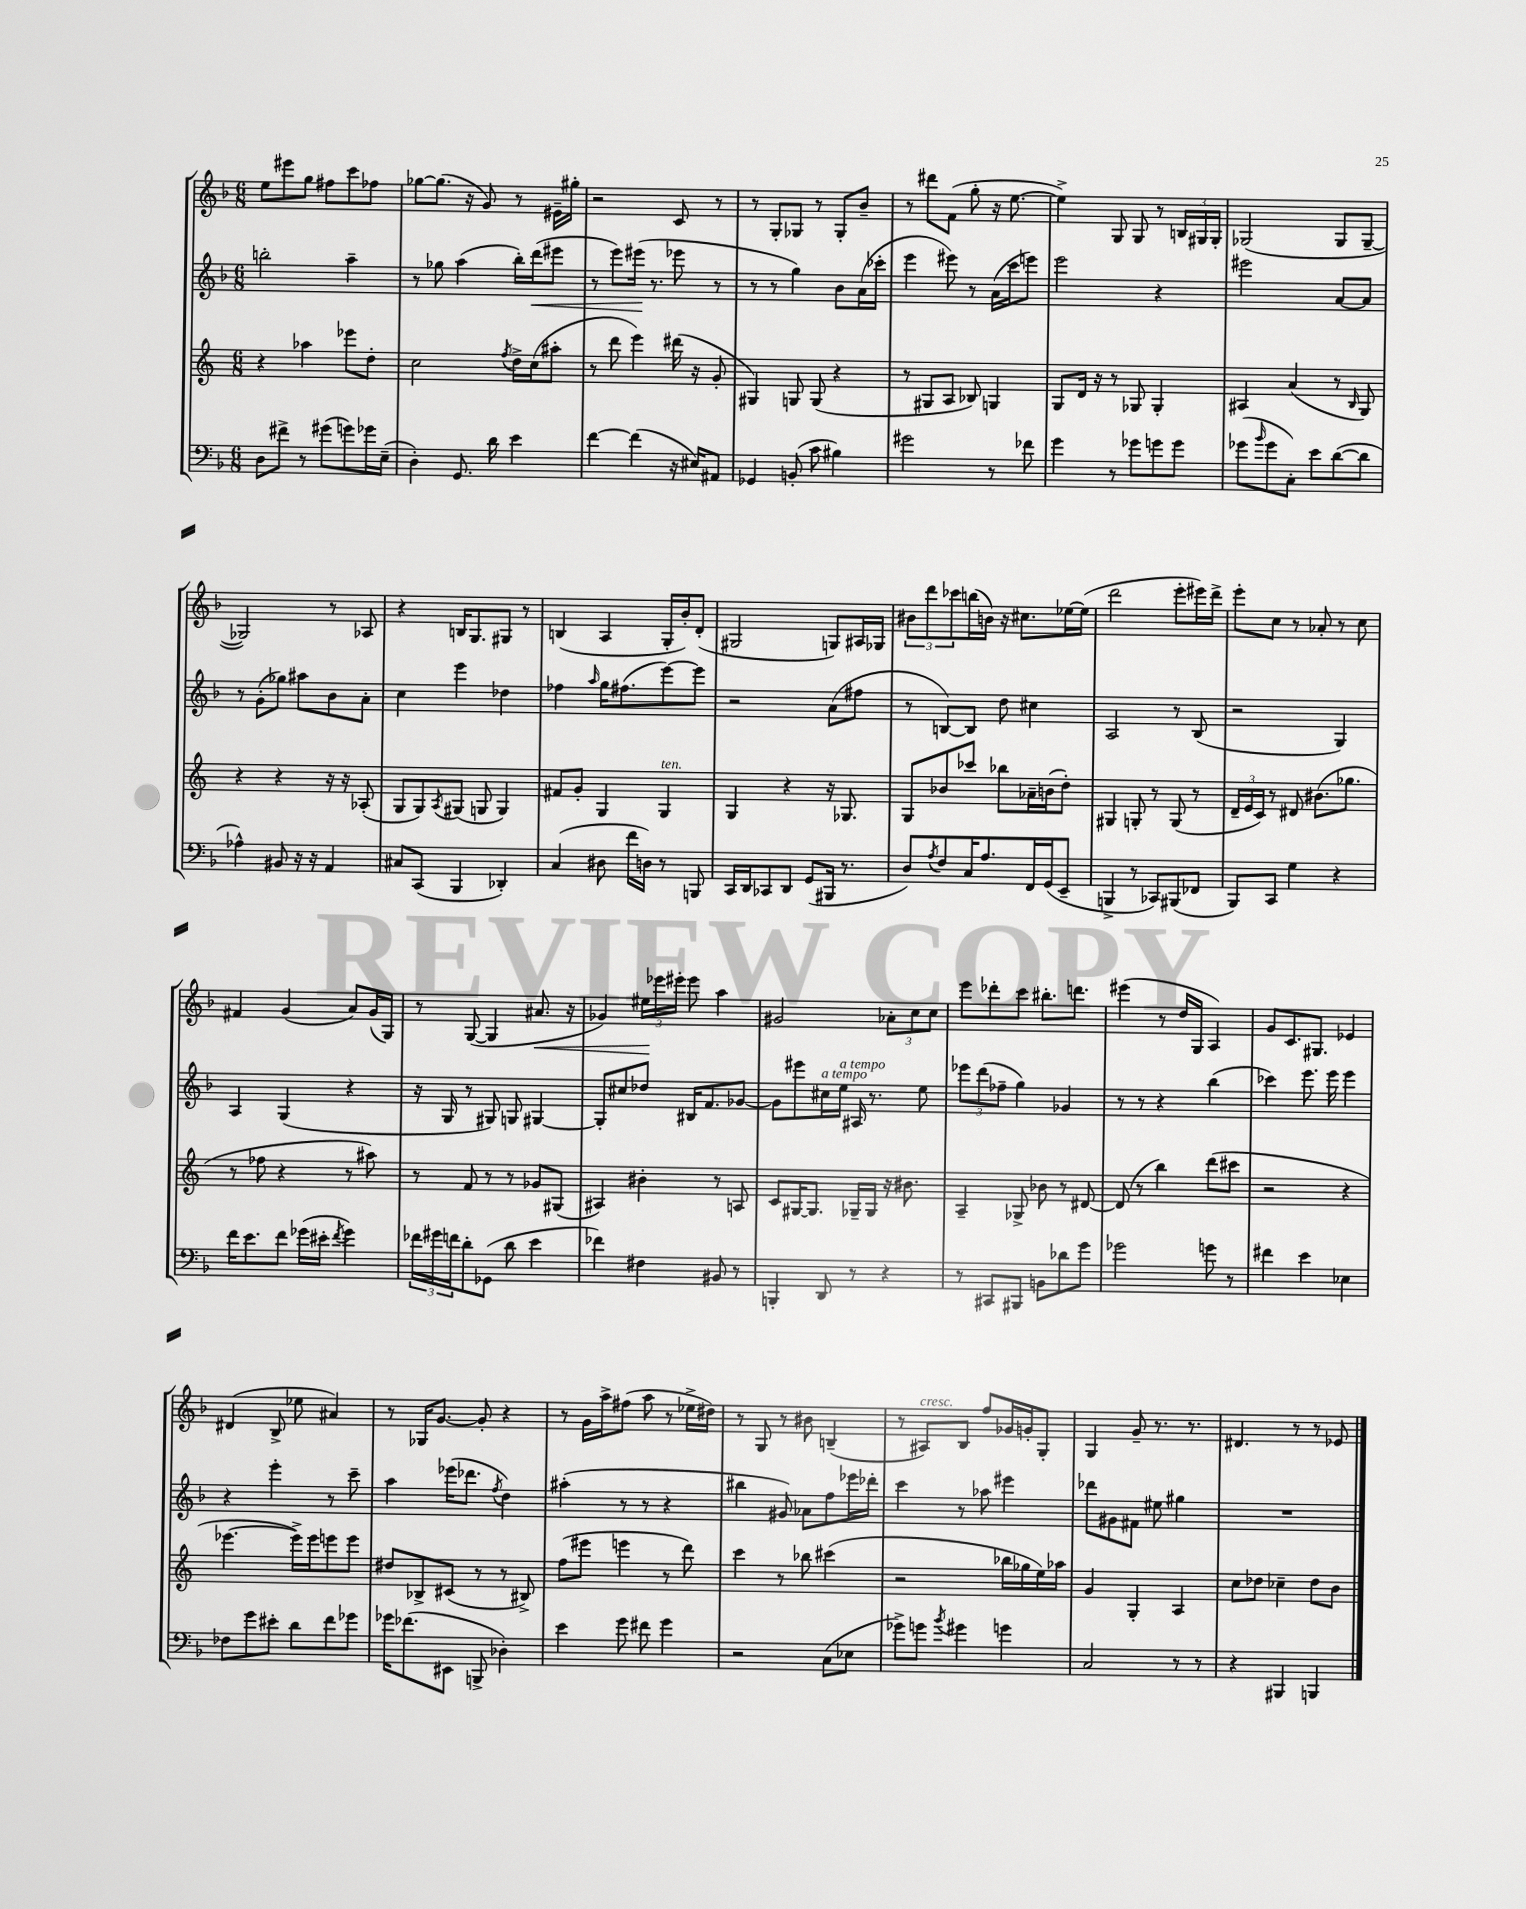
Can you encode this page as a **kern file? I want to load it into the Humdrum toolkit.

**kern	**kern	**kern	**dynam	**kern	**dynam
*part4	*part3	*part2	*part2	*part1	*part1
*staff4	*staff3	*staff2	*staff2	*staff1	*staff1
*clefF4	*clefG2	*clefG2	*	*clefG2	*
*k[b-]	*k[]	*k[b-]	*	*k[b-]	*
*M6/8	*M6/8	*M6/8	*	*M6/8	*
=92	=92	=92	=92	=92	=92
8D\L	4r	2bbn'\	.	8ee\L	.
8f#X^\J	.	.	.	8eee#X\	.
8r	4aa-X\	.	.	8gg\J	.
(8g#X\L	.	.	.	8ff#X\L	.
8gn\)	8eee-X\L	4aa~\	.	8ccc\	.
16g-X\L	8dd'\J	.	.	8ff-X\J	.
(16E~\JJ	.	.	.	.	.
=93	=93	=93	=93	=93	=93
4D'\)	2cc\	8r	.	[8gg-X\L	.
.	.	8gg-X\	.	(8.gg-\J]	.
8.GG/	.	(4aa\	.	.	.
.	.	.	.	16r	.
.	.	.	.	8g/)	.
16d\	.	.	.	.	.
.	8qff/	.	.	.	.
4e\	16dd^\LL	16bb-'\LL)	.	8r	.
!	!	!	!LO:HP:b	!	!
.	(16cc\J	(16ddd\J	<	.	.
.	8aa#X'\J	8eee#X\J	.	16e#X~\LL	.
.	.	.	.	16gg#X'\JJ	.
=94	=94	=94	=94	=94	=94
[4f\	8r	8r	.	2r	.
.	8ddd\	8eee\L)	.	.	.
(4f\]	4eee\)	(16eee#X\Jk	.	.	.
.	.	8.r	[	.	.
16r	(16ddd#X\	8eee-X\	.	8c/	.
16E#X/KL)	16r	.	.	.	.
8AA#X/J	8g'/	8r	.	8r	.
=95	=95	=95	=95	=95	=95
4GG-X/	4G#X/)	8r	.	8r	.
.	.	8r	.	8G'/L	.
(8BBn'/	8Gn/	4gg\)	.	8G-X/J	.
8c\	(8G/	.	.	8r	.
4B#X\)	4r	8b-\L	.	8G-'/L	.
.	.	(16a\L	.	8b-~/J	.
.	.	16ccc-X'\JJ	.	.	.
=96	=96	=96	=96	=96	=96
2g#X\	8r	4eee\	.	8r	.
.	8G#X/L	.	.	8ddd#X\L	.
.	8A/J	8eee#X\)	.	(8f\J	.
.	8B-X/)	8r	.	8gg'\	.
8r	4Gn/	(16a\LL	.	16r	.
.	.	16ccc\J	.	[8.ee\	.
8f-X\	.	8eeen\J)	.	.	.
=97	=97	=97	=97	=97	=97
4g\	8G/L	2eee\	.	4ee^\])	.
.	16d/Jk	.	.	.	.
.	16r	.	.	.	.
8r	8r	.	.	8G/	.
8g-X\L	8G-X/	.	.	8G/	.
8gn\	4G-'/	4r	.	8r	.
8g\J	.	.	.	24Bn/LL	.
.	.	.	.	24G#X/	.
.	.	.	.	24G#'/JJ	.
=98	=98	=98	=98	=98	=98
(8g-X\L	4A#X/	2eee#X\	.	(2G-X/	.
16qqb-/	.	.	.	.	.
8g-\	.	.	.	.	.
8C'\J)	(4a/	.	.	.	.
8e\L	.	.	.	.	.
([8d\	8r	[8a/L	.	8G-/L	.
.	16qqB/	.	.	.	.
8d\J]	8G/)	8a/J]	.	[8G-~/J	.
!!LO:LB:g=z
=99	=99	=99	=99	=99	=99
4A-X^^\)	4r	8r	.	2G-X/])	.
.	.	(8g'\L	.	.	.
8BB#X/	4r	8gg-X\J)	.	.	.
16r	.	8aa#X\L	.	.	.
16r	.	.	.	.	.
4AA/	16r	8b-\	.	8r	.
.	16r	.	.	.	.
.	(8A-X'/	8a'\J	.	8A-X/	.
=100	=100	=100	=100	=100	=100
8C#X/L	8G/L	4cc\	.	4r	.
(8CC/J	8G/)	.	.	.	.
.	8qA/	.	.	.	.
4BBB-/	(8G#X/J	4eee\	.	16Bn/KL	.
.	.	.	.	8.G/	.
.	8Gn/	.	.	.	.
4DD-X'/)	4G/)	4dd-X\	.	8G#X/J	.
.	.	.	.	8r	.
=101	=101	=101	=101	=101	=101
(4C/	8f#X/L	4ff-X\	.	(4Bn/	.
.	8g'/J	.	.	.	.
.	.	16qqaa/	.	.	.
8D#X\	4G/	16gg\KL	.	4A/	.
.	.	(8.ff#X\	.	.	.
16f\LL	.	.	.	.	.
16Dn\JJ)	.	.	.	.	.
!	!LO:TX:a:i:t=ten.	!	!	!	!
8r	4G/	[8eee\)	.	16G'/LL	.
.	.	.	.	16b-'/J)	.
8BBBn/	.	8eee\J]	.	(8d'/J	.
=102	=102	=102	=102	=102	=102
16CC/LL	4G/	2r	.	2G#X/	.
16DD/J	.	.	.	.	.
8CC-X/	.	.	.	.	.
8DD/J	4r	.	.	.	.
(8GG/L	.	.	.	.	.
16BBB#X/Jk	16r	(8a\L	.	8Gn/L)	.
8.r	8.G-X/	.	.	.	.
.	.	8ff#X\J	.	16A#X/L	.
.	.	.	.	16G-X/JJ	.
=103	=103	=103	=103	=103	=103
8D/L)	8G/L	8r	.	12b#X\L	.
.	.	.	.	12ddd\	.
8qA/	.	.	.	.	.
8F/	8b-X/	[8Bn/L)	.	.	.
.	.	.	.	12ccc-X\	.
16C/K	8ccc-X/J	8B/J]	.	(16bbn\L	.
8.A/	.	.	.	16bn\JJ)	.
.	8bb-X\L	8dd\	.	16r	.
.	.	.	.	8.cc#X\L	.
16FF/L	16a-X~\L	4cc#X\	.	.	.
(16GG/J	(16bn\J	.	.	.	.
8EE~/J	8dd'\J)	.	.	[16ee-X\L	.
.	.	.	.	(16ee-\JJ]	.
=104	=104	=104	=104	=104	=104
4BBBn^/	4G#X/	2A/	.	2ddd\	.
8r	8Gn'/	.	.	.	.
8CC-X/L)	8r	.	.	.	.
(8BBB#X/	(8G/	8r	.	8eee'\L	.
8FF-X/J	8r	(8B-/	.	16eee#X\L)	.
.	.	.	.	16ddd^\JJ	.
=105	=105	=105	=105	=105	=105
8BBB-/L)	24d~/LL	2r	.	8eee'\L	.
.	24e/	.	.	.	.
.	24c/JJ)	.	.	.	.
8CC/J	8r	.	.	8cc\J	.
4G\	8d#X/	.	.	8r	.
.	(8.b#X\L	.	.	8a-X'/	.
4r	.	4G/)	.	8r	.
.	8.gg-X\J	.	.	.	.
.	.	.	.	8cc\	.
!!LO:LB:g=z
=106	=106	=106	=106	=106	=106
16f\KL	8r	4A/	.	4f#X/	.
8.e\	.	.	.	.	.
.	8ff-X\	.	.	.	.
8f\J	4r	(4G/	.	(4g/	.
(16g-X\LL	.	.	.	.	.
16e#X'\JJ	.	.	.	.	.
8qf/	.	.	.	.	.
4g-\)	8r	4r	.	8a/L)	.
.	8aa#X\)	.	.	(16g/L	.
.	.	.	.	16G/JJ)	.
=107	=107	=107	=107	=107	=107
24f-X\LL	8r	16r	.	8r	.
24g#X\	.	.	.	.	.
.	.	16G/	.	.	.
24fn\J	.	.	.	.	.
8d'\	8f/	8r	.	([8G/	.
(8GG-X\J	8r	8G#X/)	.	4G/]	.
8d\	8r	8Gn/	.	.	.
!	!	!	!	!	!LO:HP:b
4e\	8g-X/L	[4G#X/	.	8.a#X/	<
.	(8G#X/J	.	.	.	.
.	.	.	.	16r	.
=108	=108	=108	=108	=108	=108
4f-X\)	4A#X/)	8G#'/L]	.	4g-X/)	.
.	.	8cc#X/	.	.	.
4F#X\	4b#X'\	8dd-X/J	.	24ee#X\LL	.
.	.	.	.	24eee-X\	[
.	.	.	.	24eee#X'\JJ	.
.	.	16B#X/KL	.	8eee#\	.
.	.	8.f/	.	.	.
8BB#X/	8r	.	.	4aa\	.
8r	8An/	[8g-X/J	.	.	.
=109	=109	=109	=109	=109	=109
4BBBn'/	8c/L	8g-\L]	.	2g#X/	.
.	[16G#X/K	8eee#X\	.	.	.
.	8.G#/J]	.	.	.	.
!	!	!LO:TX:a:i:t=a tempo	!	!	!
8DD/	.	16cc#X\L	.	.	.
!	!	!LO:TX:a:i:t=a tempo	!	!	!
.	.	16ee\JJ	.	.	.
8r	16G-X~/LL	16A#X/	.	.	.
.	16G-/JJ	8.r	.	.	.
4r	16r	.	.	12a-X'\L	.
.	8.b#X\	.	.	.	.
.	.	.	.	12cc\	.
.	.	8ee\	.	.	.
.	.	.	.	12cc\J	.
=110	=110	=110	=110	=110	=110
8r	4A~/	12eee-X\L	.	8eee\L	.
.	.	(12ddd\	.	.	.
8CC#X/L	.	.	.	8ddd-X'\	.
.	.	12ff-X~\J	.	.	.
8BBB#X/J	8G-X^/	4gg\)	.	8ccc\J	.
8BBn\L	8b-X\	.	.	8.bb#X'\L	.
8d-X\	8r	4g-X/	.	.	.
.	.	.	.	8.dddn\J	.
8g\J	[8d#X/	.	.	.	.
=111	=111	=111	=111	=111	=111
2g-X\	(8d#/]	8r	.	(4eee#X\	.
.	8r	8r	.	.	.
.	4bb\)	4r	.	8r	.
.	.	.	.	16dd/LL	.
.	.	.	.	16G/JJ	.
8gn\	(8ddd\L	(4bb-\	.	4A/)	.
8r	8ccc#X\J	.	.	.	.
=112	=112	=112	=112	=112	=112
4f#X\	2r	4ccc-X\)	.	8g/L	.
.	.	.	.	8.c/	.
4e\	.	8.eee\	.	.	.
.	.	.	.	8.G#X/J	.
.	.	16eee\	.	.	.
4E-X\	4r	4eee\	.	4e-X/	.
!!LO:LB:g=z
=113	=113	=113	=113	=113	=113
8F-X\L	[4.eee-X\	4r	.	(4d#X/	.
8g\	.	.	.	.	.
8e#X'\J	.	4eee'\	.	8B-^/	.
8d\L	16eee-^\LL])	.	.	8ee-X\	.
.	16eee-\J	.	.	.	.
8f\	8eeen\	8r	.	4a#X/)	.
8g-X\J	8eee\J	8ccc~\	.	.	.
=114	=114	=114	=114	=114	=114
16g-X\KL	8dd#X/L	4aa\	.	8r	.
(8.f-X\	.	.	.	.	.
.	8B-X^/	.	.	16G-X/KL	.
.	.	.	.	[8.g/J	.
8EE#X\J	(8c#X/J	(16eee-X\KL	.	.	.
.	.	8.ddd-X\J	.	.	.
8BBBn^/	8r	.	.	8g'/]	.
.	.	8qff/	.	.	.
4D-X'\)	8r	4dd\)	.	4r	.
.	8B#X^/)	.	.	.	.
=115	=115	=115	=115	=115	=115
4e\	(8ff\L	(4aa#X'\	.	8r	.
.	8eee#X\J	.	.	16g\LL	.
.	.	.	.	16aa^\J	.
8g\	4eeen\	8r	.	(8ff#X\J	.
8f#X\	.	8r	.	8aa\	.
4g\	8r	4r	.	8r	.
.	8ddd\)	.	.	16ee-X^\LL	.
.	.	.	.	16dd#X\JJ)	.
=116	=116	=116	=116	=116	=116
2r	4ccc\	4bb#X\	.	8r	.
.	.	.	.	8G/	.
.	8r	8g#X/)	.	8r	.
.	8bb-X\	8a-X\L	.	8b#X\	.
(8C\L	(4ccc#X\	8ff\	.	(4Bn~/	.
8E-X\J	.	16eee-X\L	.	.	.
.	.	16ddd-X'\JJ	.	.	.
=117	=117	=117	=117	=117	=117
8g-X^\L)	2r	4ccc\	.	8r	.
!	!	!	!	!LO:TX:a:i:t=cresc.	!
8gn\J	.	.	.	8A#X/L)	.
8qb-/	.	.	.	.	.
4g#X\	.	8r	.	8B-/J	.
.	.	8aa-X\	.	8ff/L	.
4gn\	16bb-X\LL	4eee#X\	.	16g-X/L	.
.	16gg-X\	.	.	16gn'/J	.
.	16ee\)	.	.	8G'/J	.
.	16aa-X\JJ	.	.	.	.
=118	=118	=118	=118	=118	=118
2C/	4g/	8ddd-X\L	.	4G/	.
.	.	8g#X\	.	.	.
.	4G'/	8f#X\J	.	8g~/	.
.	.	8ee#X\	.	8.r	.
8r	4A/	4gg#X\	.	.	.
.	.	.	.	8.r	.
8r	.	.	.	.	.
=119	=119	=119	=119	=119	=119
4r	8cc\L	2.r	.	4.d#X/	.
.	8dd-X\J	.	.	.	.
4BBB#X/	4cc-X~\	.	.	.	.
.	.	.	.	8r	.
4BBBn/	8dd-\L	.	.	8r	.
.	8b\J	.	.	8e-X/	.
==	==	==	==	==	==
*-	*-	*-	*-	*-	*-
